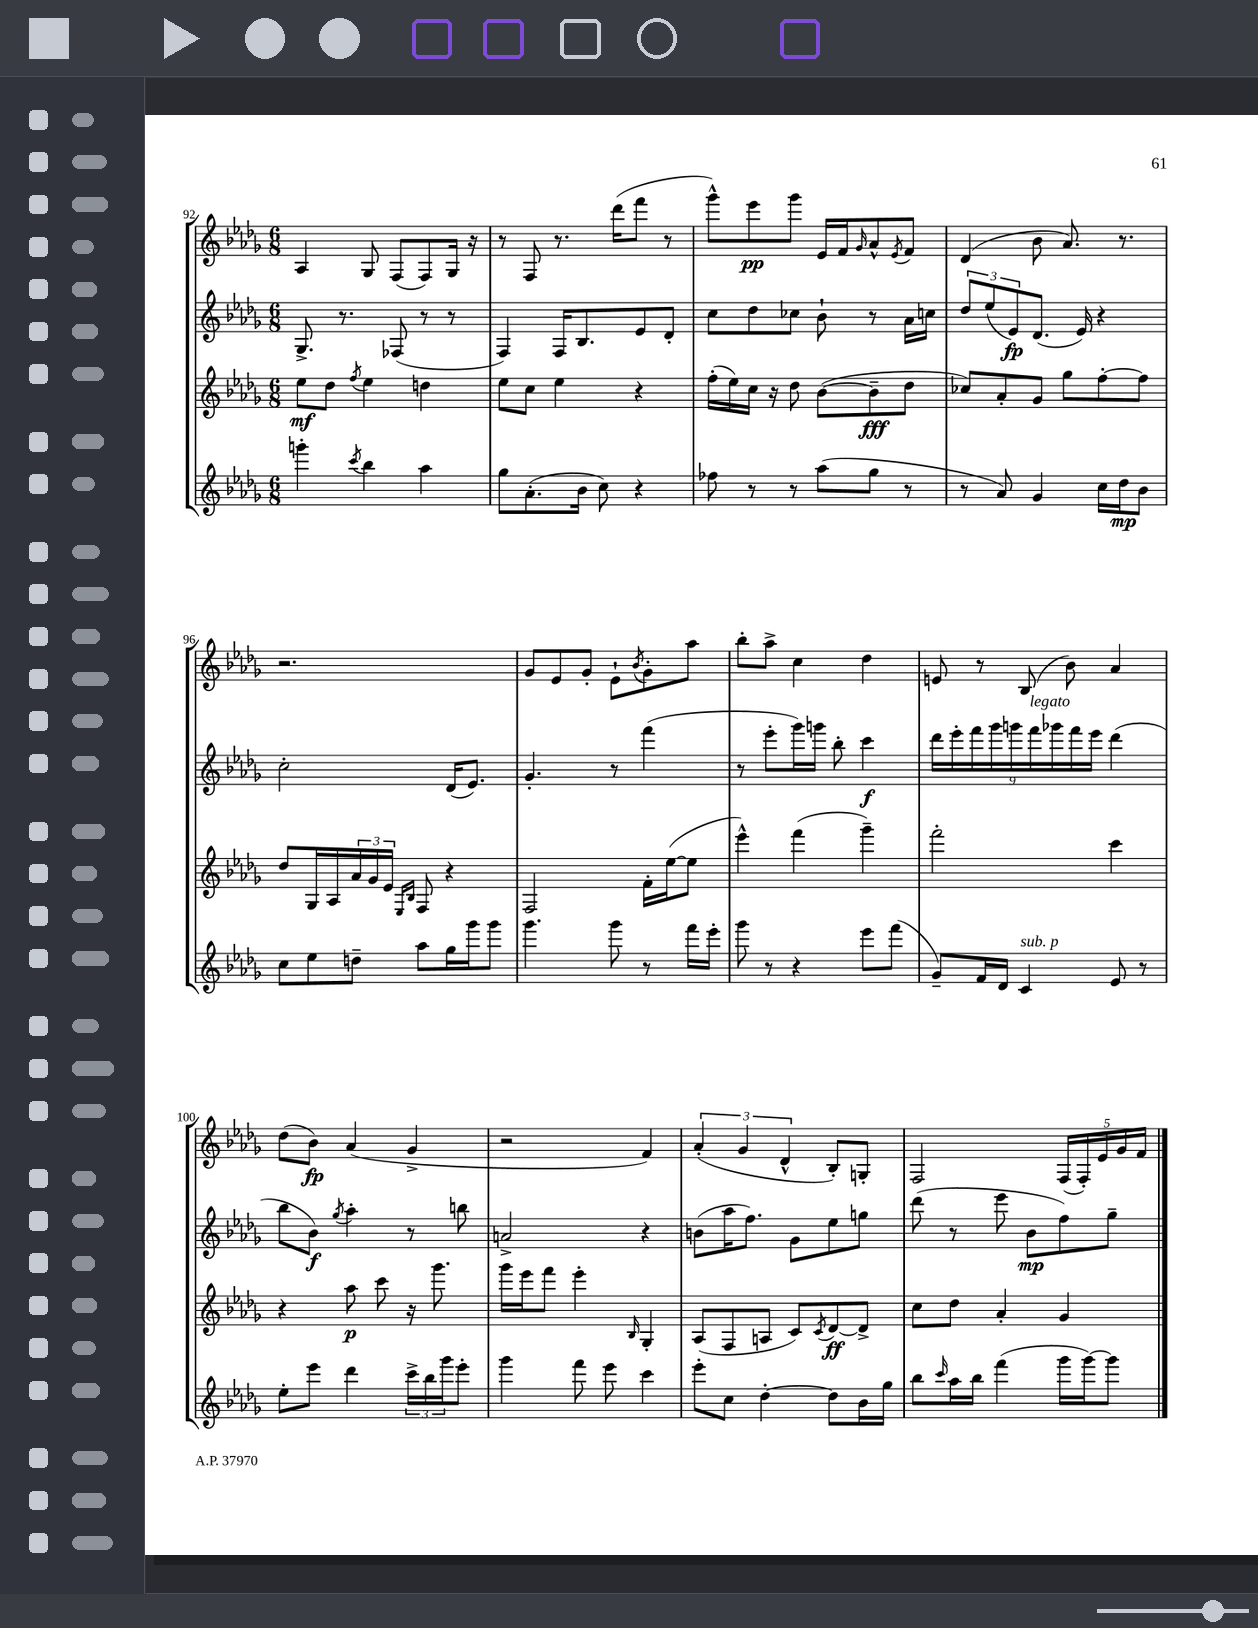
<<
\new StaffGroup <<
\new Staff = "s0" {
    \clef treble \key des \major \numericTimeSignature \time 6/8
    aes4 ges8 f8( f8) ges16 r16 |
    r8 f8 r8. des'''16( f'''8 r8 |
    ges'''8-^) ees'''8\pp ges'''8 ees'16 f'16 \grace { ges'16 } aes'8-^ \acciaccatura { ees'8 } f'8 |
    des'4( bes'8 aes'8.) r8. |
    r2. |
    ges'8 ees'8 ges'8-. ees'8-! \acciaccatura { bes'8 } ges'8-. aes''8 |
    bes''8-. aes''8-> c''4 des''4 |
    e'8 r8 bes8( bes'8) aes'4 |
    des''8( bes'8\fp) aes'4( ges'4-> |
    r2 f'4) |
    \tuplet 3/2 { aes'4-.( ges'4 des'4-^ } bes8-.) g8-. |
    f2 \tuplet 5/4 { f16( f16-.) ees'16 ges'16 f'16 } \bar "|." |
}
\new Staff = "s1" {
    \clef treble \key des \major \numericTimeSignature \time 6/8
    ges8.-> r8. fes8( r8 r8 |
    f4) f16 bes8. ees'8 des'8-. |
    c''8 des''8 ces''8 bes'8-! r8 aes'16 c''16 |
    \tuplet 3/2 { des''8 ees''8( ees'8\fp) } des'8.( ees'16) r4 |
    c''2-. des'16( ees'8.) |
    ges'4.-. r8 f'''4( |
    r8 ees'''8-. ges'''16) g'''16 bes''8-. c'''4\f |
    \tuplet 9/8 { des'''16 ees'''16-. f'''16 ges'''16 g'''16 f'''16^\markup { \italic "legato" } ges'''16 f'''16 ees'''16 } des'''4( |
    bes''8 bes'8\f) \acciaccatura { ges''8 } aes''4-. r8 b''8 |
    a'2-> r4 |
    b'8( aes''16 f''8.) ges'8 ees''8 g''8 |
    des'''8( r8 ees'''8 bes'8\mp f''8) ges''8-- \bar "|." |
}
\new Staff = "s2" {
    \clef treble \key des \major \numericTimeSignature \time 6/8
    ees''8\mf des''8 \acciaccatura { f''8 } ees''4 d''4 |
    ees''8 c''8 ees''4 r4 |
    f''16-.( ees''16) c''16 r16 des''8 bes'8~( bes'8--\fff des''8 |
    ces''8) aes'8-. ges'8 ges''8 f''8~-. f''8 |
    des''8 ges16 aes16 \tuplet 3/2 { aes'16 ges'16 ees'16 } \grace { ees16 bes16 } f8 r4 |
    f2 f'16-. ees''16~( ees''8 |
    ees'''4-^) f'''4( ges'''4--) |
    f'''2-. c'''4 |
    r4 aes''8\p c'''8 r16 ges'''8. |
    ges'''16 ees'''16 f'''8 ees'''4-. \grace { bes16 } ges4-. |
    aes8( f8 a8 c'8) \acciaccatura { c'8 } des'8~\ff des'8-> |
    c''8 des''8 aes'4-. ges'4 \bar "|." |
}
\new Staff = "s3" {
    \clef treble \key des \major \numericTimeSignature \time 6/8
    g'''4-. \acciaccatura { c'''8 } bes''4 aes''4 |
    ges''8 aes'8.-.( bes'16 c''8) r4 |
    fes''8 r8 r8 aes''8( ges''8 r8 |
    r8 aes'8) ges'4 c''16 des''16\mp bes'8 |
    c''8 ees''8 d''8-- aes''8 ges''16 ges'''16 ges'''8 |
    ges'''4. ges'''8 r8 f'''16 ees'''16-. |
    ges'''8 r8 r4 ees'''8 f'''8( |
    ges'8--) f'16 des'16 c'4^\markup { \italic "sub. p" } ees'8 r8 |
    ees''8-. ees'''8 des'''4 \tuplet 3/2 { c'''16-> bes''16 ges'''16 } ees'''8-. |
    ges'''4 f'''8 ees'''8 c'''4 |
    ees'''8-. c''8 des''4~-. des''8 bes'16 ges''16 |
    bes''8 \grace { c'''16 } aes''16 bes''16 f'''4( ges'''16 ges'''16~) ges'''8 \bar "|." |
}
>>
>>
\layout { \context { \Score currentBarNumber = #92 } }
